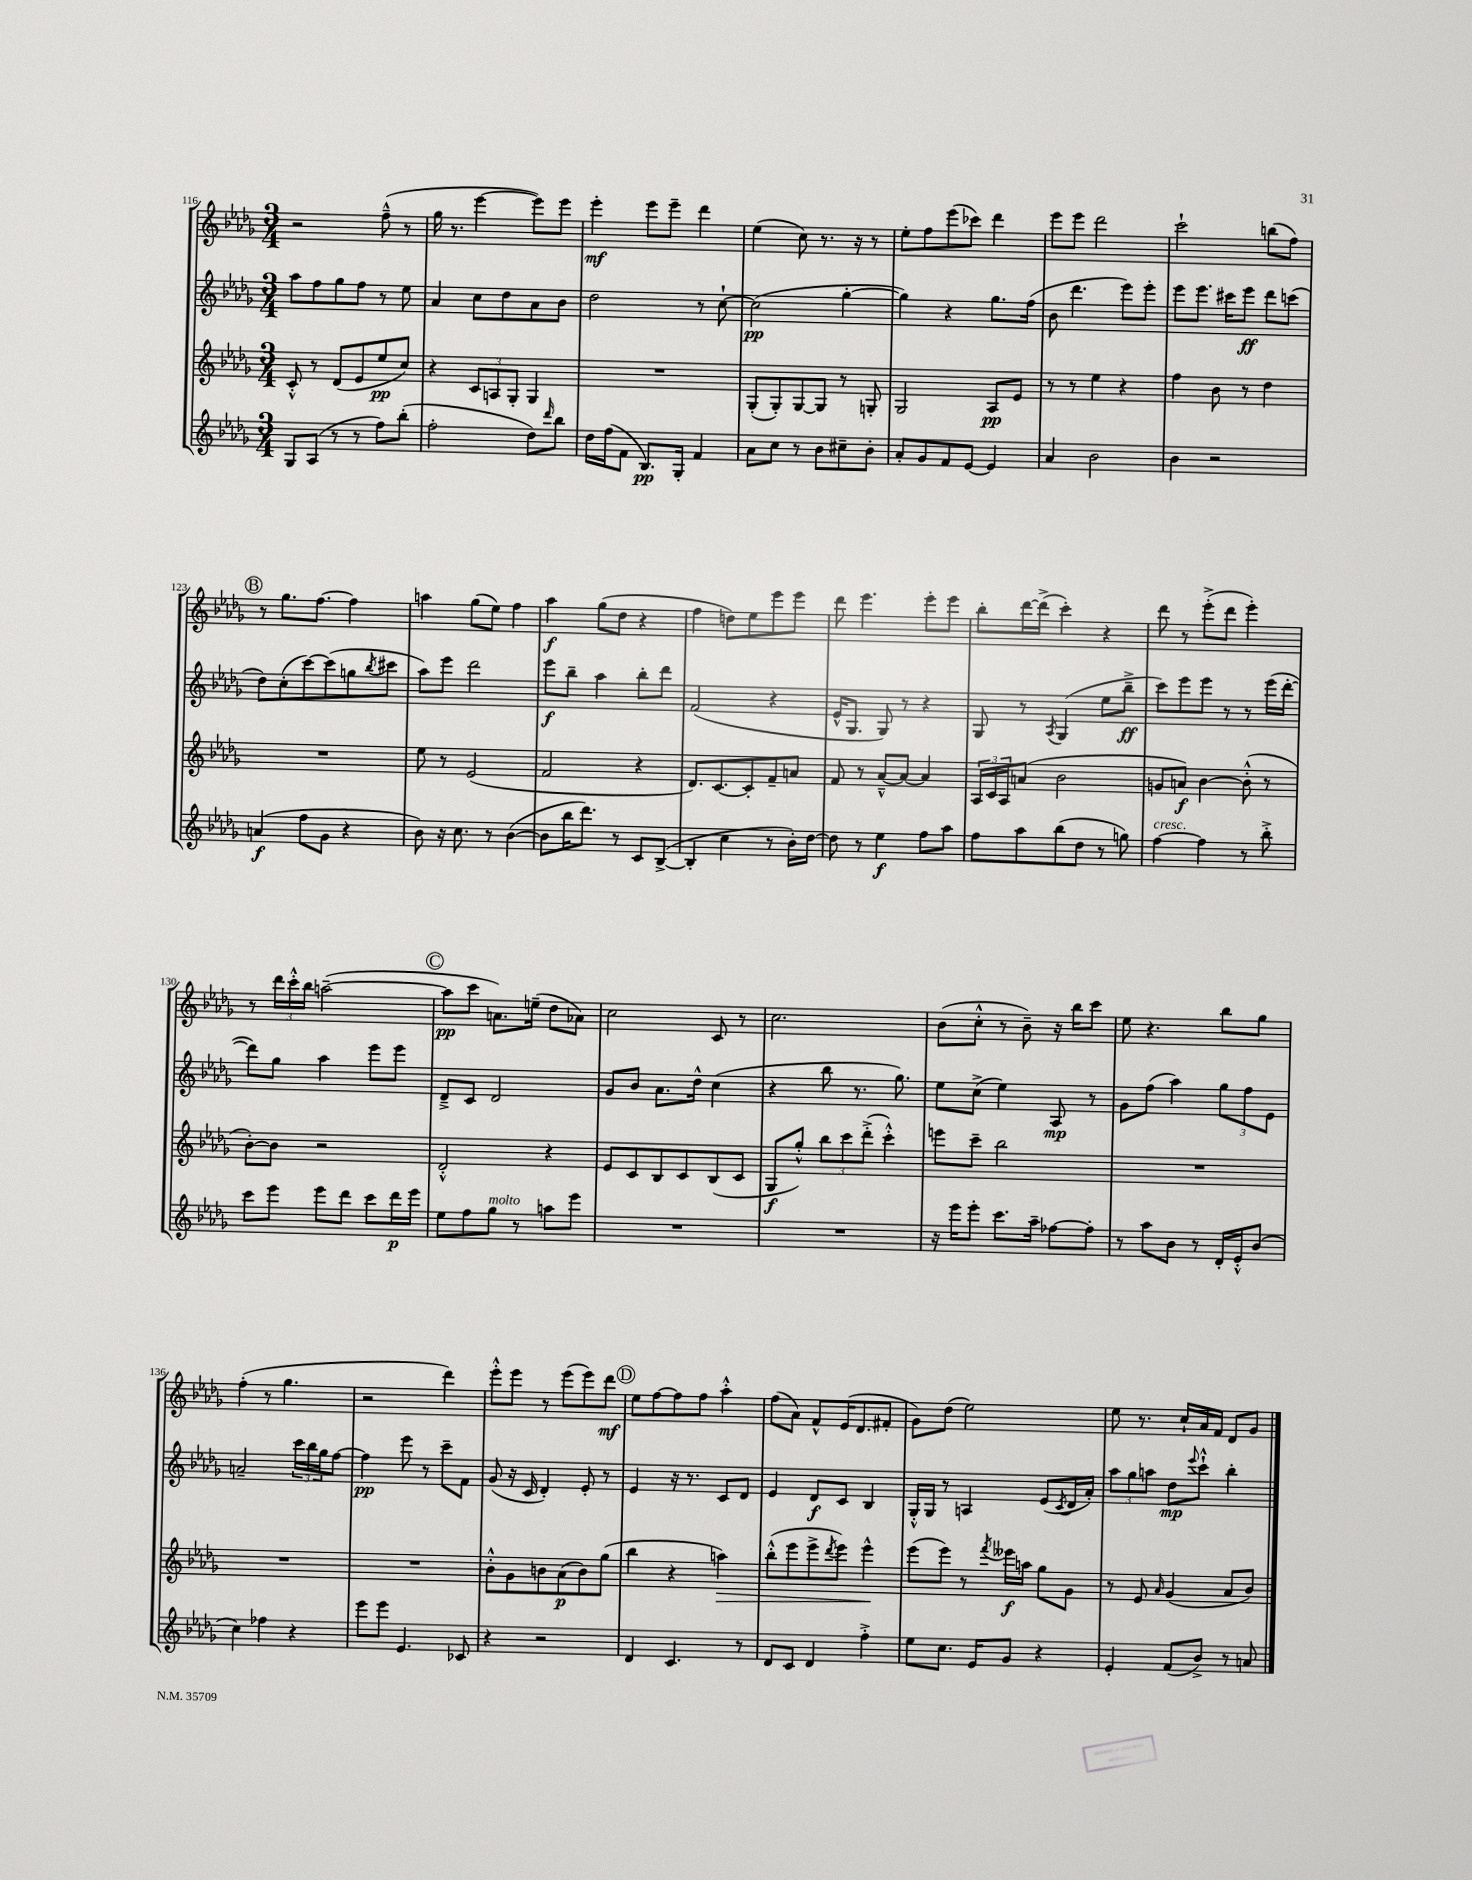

**kern	**kern	**kern	**kern
*staff4	*staff3	*staff2	*staff1
*clefG2	*clefG2	*clefG2	*clefG2
*k[b-e-a-d-g-]	*k[b-e-a-d-g-]	*k[b-e-a-d-g-]	*k[b-e-a-d-g-]
*M3/4	*M3/4	*M3/4	*M3/4
8G-	8c'^^	8aa-	2r
(8A-	8r	8ff	.
8r	(8d-	8gg-	.
8r	8e-	8ff	.
8ff)	8ee-	8r	(8ff~^^
(8bb-'	8cc)	8ee-	8r
=	=	=	=
2ff'	4r	4a-	16gg-
.	.	.	8.r
.	12c	8cc	[4eee-
.	12A	.	.
.	.	8dd-	.
.	12G-'	.	.
8dd-)	4G-	8a-	8eee-])
16qqddd-	.	.	.
8bb-	.	8b-	8eee-
=	=	=	=
16dd-	2.r	2dd-	4eee-'
(16ff	.	.	.
8f	.	.	.
8.B-)	.	.	8eee-
.	.	.	8eee-~
16G-'	.	.	.
4f	.	8r	4ddd-
.	.	[8cc`	.
=	=	=	=
8a-	(8G-'	(2cc]	(4ee-
8cc	8G-')	.	.
8r	[8G-	.	8cc)
8b-	8G-]	.	8.r
8cc#~	8r	[4gg-'	.
.	.	.	16r
8b-'	8G'	.	8r
=	=	=	=
8a-'	2G-	4gg-])	8ee-'
8g-	.	.	8ff
8f	.	4r	(8eee-
[8e-	.	.	8ccc-)
4e-]	8A-	8.gg-	4ddd-
.	8e-	.	.
.	.	(16ff	.
=	=	=	=
4a-	8r	8b-	8eee-
.	8r	4.ddd-	8eee-
2b-	4ee-	.	2ddd-
.	4r	8eee-)	.
.	.	8eee-'	.
=	=	=	=
4b-	4ff	8eee-	2ccc`
.	.	8.eee-	.
2r	8b-	.	.
.	.	16ccc#	.
.	8r	8eee-	.
.	4dd-	8ddd-	(8bb
.	.	(8ccc	8ff)
=	=	=	=
(4a	2.r	8dd-)	8r
.	.	(8cc'	8.gg-
8ff	.	[8ccc)	.
.	.	.	[8.ff
8g-	.	(8ccc]	.
4r	.	8gg	4ff]
.	.	8qbb-	.
.	.	8ccc#	.
=	=	=	=
8b-)	8ee-	8aa-)	4aa
16r	8r	8eee-	.
8.cc	.	.	.
.	(2e-	2ddd-	(8gg-
8r	.	.	8ee-)
([4b-	.	.	4ff
=	=	=	=
8b-]	2f	8eee-	4aa-
16bb-	.	8bb-~	.
8.ddd-)	.	.	.
.	.	4aa-	(8gg-
8r	.	.	8dd-
8c	4r	8bb-'	4r
([8B-^	.	8ddd-	.
=	=	=	=
4B-']	8.d-)	(2f	4ff
.	[8.c	.	.
4cc	.	.	8dd)
.	8c']	.	8ee-
8r	8f~	4r	8eee-
16b-')	8a	.	8eee-
[16dd-	.	.	.
=	=	=	=
8dd-]	8f	16e-^^	8ddd-
.	.	8.G-	.
8r	8r	.	4.eee-
4ee-	[8a-~^^	8G-)	.
.	8a-_	8r	.
8ff	4a-]	4r	8eee-'
8aa-	.	.	8eee-
=	=	=	=
8ff	24A-	8G-	8bb-'
.	24c	.	.
.	24A-	.	.
8aa-	(8a	8r	[16ddd-
.	.	.	(16ddd-^]
.	.	8qA-	.
(8bb-	2b-	(4G-	4ccc')
8dd-	.	.	.
8r	.	8ee-	4r
8gg)	.	8bb-~^	.
=	=	=	=
[4ff	8g	8ccc)	8ddd-
.	8a)	8eee-	8r
4ff]	[4b-	8eee-	(8eee-'^
.	.	8r	8ddd-
8r	(8b-'^^]	8r	4eee-')
8bb-'^	8r	(16eee-	.
.	.	[16ddd-'	.
=	=	=	=
8ccc	[8b-')	8ddd-])	8r
8eee-	8b-]	8gg-	24ddd-
.	.	.	24ccc'^^
.	.	.	24bb-
8eee-	2r	4aa-	([2aa~
8ddd-	.	.	.
8ccc	.	8eee-	.
16ddd-	.	8eee-	.
16eee-	.	.	.
=	=	=	=
8ee-	2d-'^^	8d-~^	8aa]
8ff	.	8c	8ccc
8gg-	.	2d-	8.a)
8r	.	.	.
.	.	.	(16ee~
8aa	4r	.	8dd-
8eee-	.	.	8a-)
=	=	=	=
2.r	8e-	8g-	2cc
.	8c	8b-	.
.	8B-	8.a-	.
.	8c	.	.
.	.	16dd-^^	.
.	(8B-	(4cc	8c
.	8c	.	8r
=	=	=	=
2.r	8G-	4r	2.cc
.	8gg-'^^)	.	.
.	12bb-	8bb-	.
.	12ccc	.	.
.	.	8.r	.
.	(12ddd-'^	.	.
.	4ccc'^^)	.	.
.	.	8.gg-)	.
=	=	=	=
16r	8eee	8ee-	(8b-
16eee-	.	.	.
8eee-'	8ccc~	(8cc^	8cc'^^
8.ccc	2bb-	4ee-)	8r
.	.	.	8b-~)
16aa-~	.	.	.
[8ff-	.	8A-	16r
.	.	.	16bb-
8ff-']	.	8r	8ccc
=	=	=	=
8r	2.r	8g-	8ee-
8aa-	.	(8ff	4.r
8b-	.	4aa-)	.
8r	.	.	.
16d-'	.	12gg-	8bb-
16e-'^^	.	.	.
.	.	12ff	.
(8b-	.	.	8gg-
.	.	12e-	.
=	=	=	=
4cc)	2.r	2a~	(4ff'
4ff-	.	.	8r
.	.	.	4.gg-
4r	.	24ccc	.
.	.	24bb-	.
.	.	24gg-	.
.	.	[8ff	.
=	=	=	=
8eee-	2.r	4ff]	2r
8eee-	.	.	.
4.e-	.	8eee-	.
.	.	8r	.
.	.	8ccc~	4ddd-)
8c-	.	8f	.
=	=	=	=
4r	8b-'^^	(8g-	8eee-'^^
.	8g-	16r	8eee-
.	.	16c	.
2r	8b	4d-')	8r
.	(8a-	.	(8eee-
.	8b)	8e-'	8eee-)
.	(8gg-	8r	8ddd-
=	=	=	=
4d-	4bb-	4e-	8ee-
.	.	.	[8ff
4.c	4r	16r	8ff]
.	.	8.r	.
.	.	.	8ff
.	4aa)	8c	4aa-'^^
8r	.	8d-	.
=	=	=	=
8d-	(8bb-'^^	4e-	(8ff
8c	8eee-	.	8a-)
4d-	8eee-^	8d-	8f^^
.	8qddd-	.	.
.	8eee-)	8c	(16e-
.	.	.	8.d-
4ff'^	4eee-^^	4B-	.
.	.	.	8f#'
=	=	=	=
8ee-	(8eee-	16G-'^^	8g-)
.	.	16G-	.
8.cc	8eee-)	8r	(8dd-
.	8r	4A	2ee-)
16e-	.	.	.
.	8qfff	.	.
8g-	16eee--	.	.
.	16aa	.	.
4r	8gg-	(8e-	.
.	.	8qc	.
.	8g-	16d-	.
.	.	16a-')	.
=	=	=	=
4e-'	8r	12aa-	8ee-
.	.	12gg-	.
.	8e-	.	8.r
.	.	12aa	.
.	16qqa-	.	.
(8f	(4g-	8dd-	.
.	.	.	16cc`
.	.	8qqeee-	.
8b-^)	.	8ccc`^^	16a-
.	.	.	16f
8r	8a-	4bb-'	8d-
8a	8b-)	.	8g-
==	==	==	==
*-	*-	*-	*-
